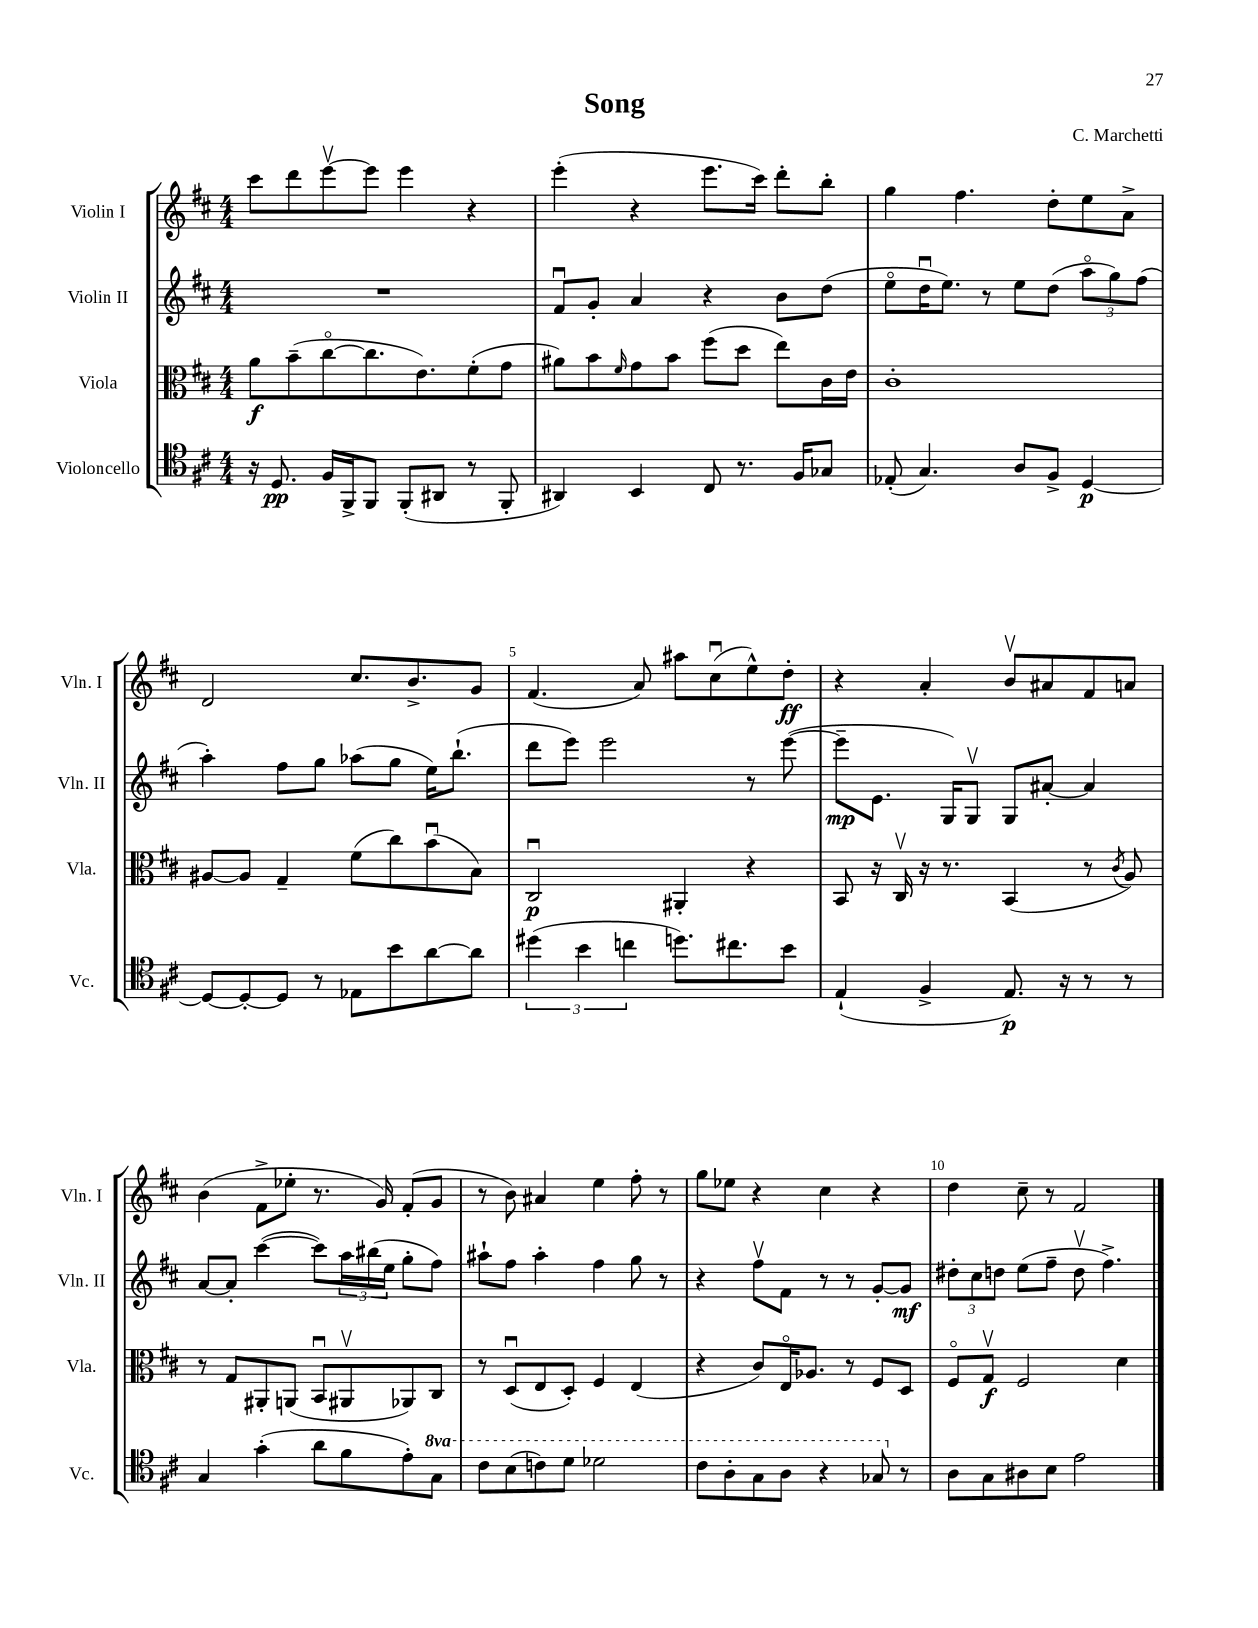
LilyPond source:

\header { title = "Song" composer = "C. Marchetti" }
<<
\new StaffGroup <<
\new Staff = "s0" \with { instrumentName = "Violin I" shortInstrumentName = "Vln. I" } {
    \clef treble \key d \major \numericTimeSignature \time 4/4
    cis'''8 d'''8 e'''8~\upbow e'''8 e'''4 r4 |
    e'''4-.( r4 e'''8. cis'''16) d'''8-. b''8-. |
    g''4 fis''4. d''8-. e''8 a'8-> |
    d'2 cis''8. b'8.-> g'8 |
    fis'4.( a'8) ais''8 cis''8\downbow( e''8-^) d''8-.\ff |
    r4 a'4-. b'8\upbow ais'8 fis'8 a'8 |
    b'4( fis'8-> ees''8-. r8. g'16) fis'8-.( g'8 |
    r8 b'8) ais'4 e''4 fis''8-. r8 |
    g''8 ees''8 r4 cis''4 r4 |
    d''4 cis''8-- r8 fis'2 \bar "|." |
}
\new Staff = "s1" \with { instrumentName = "Violin II" shortInstrumentName = "Vln. II" } {
    \clef treble \key d \major \numericTimeSignature \time 4/4
    R1 |
    fis'8\downbow g'8-. a'4 r4 b'8 d''8( |
    e''8\flageolet d''16\downbow e''8.) r8 e''8 d''8( \tuplet 3/2 { a''8\flageolet g''8) fis''8( } |
    a''4-.) fis''8 g''8 aes''8( g''8 e''16) b''8.-!( |
    d'''8 e'''8) e'''2 r8 e'''8~( |
    e'''8--\mp e'8. g16) g8\upbow g8 ais'8~-. ais'4 |
    a'8~ a'8-. cis'''4~( cis'''8) \tuplet 3/2 { a''16 bis''16( e''16 } g''8-. fis''8) |
    ais''8-! fis''8 ais''4-. fis''4 g''8 r8 |
    r4 fis''8\upbow fis'8 r8 r8 g'8~-. g'8\mf |
    \tuplet 3/2 { dis''8-. cis''8 d''8 } e''8( fis''8-- d''8\upbow fis''4.->) \bar "|." |
}
\new Staff = "s2" \with { instrumentName = "Viola" shortInstrumentName = "Vla." } {
    \clef alto \key d \major \numericTimeSignature \time 4/4
    a'8\f b'8--( cis''8~\flageolet cis''8. e'8.) fis'8-.( g'8 |
    ais'8) b'8 \grace { fis'16 } g'8 b'8 fis''8( d''8 e''8) cis'16 e'16 |
    cis'1-. |
    ais8~ ais8 g4-- fis'8( cis''8) b'8\downbow( b8) |
    cis2\downbow\p ais,4-. r4 |
    b,8 r16 cis16\upbow r16 r8. b,4( r8 \acciaccatura { cis'8 } a8) |
    r8 g8 ais,8-. a,8( b,8\downbow ais,8\upbow aes,8) cis8 |
    r8 d8\downbow( e8 d8-.) fis4 e4( |
    r4 cis'8) e16\flageolet aes8. r8 fis8 d8 |
    fis8\flageolet g8\upbow\f fis2 d'4 \bar "|." |
}
\new Staff = "s3" \with { instrumentName = "Violoncello" shortInstrumentName = "Vc." } {
    \clef tenor \key d \major \numericTimeSignature \time 4/4 \set Staff.ottavationMarkups = #ottavation-simple-ordinals
    r16 d8.\pp fis16 fis,16-> fis,8 fis,8-.( ais,8 r8 fis,8-. |
    ais,4) b,4 cis8 r8. fis16 ges8 |
    ees8-.( g4.) a8 fis8-> d4~\p |
    d8~ d8~-. d8 r8 ees8 b'8 a'8~ a'8 |
    \tuplet 3/2 { dis''4( b'4 c''4 } d''8.) cis''8. b'8 |
    e4-!( fis4-> e8.\p) r16 r8 r8 |
    g4 g'4-.( a'8 fis'8 e'8-.) \ottava #1 g'8 |
    cis''8 b'8( c''8) d''8 des''2 |
    cis''8 a'8-. g'8 a'8 r4 ges'8 \ottava #0 r8 |
    a8 g8 ais8 b8 e'2 \bar "|." |
}
>>
>>
\layout { \context { \Score \override BarNumber.break-visibility = ##(#f #t #t) barNumberVisibility = #(every-nth-bar-number-visible 5) } }
